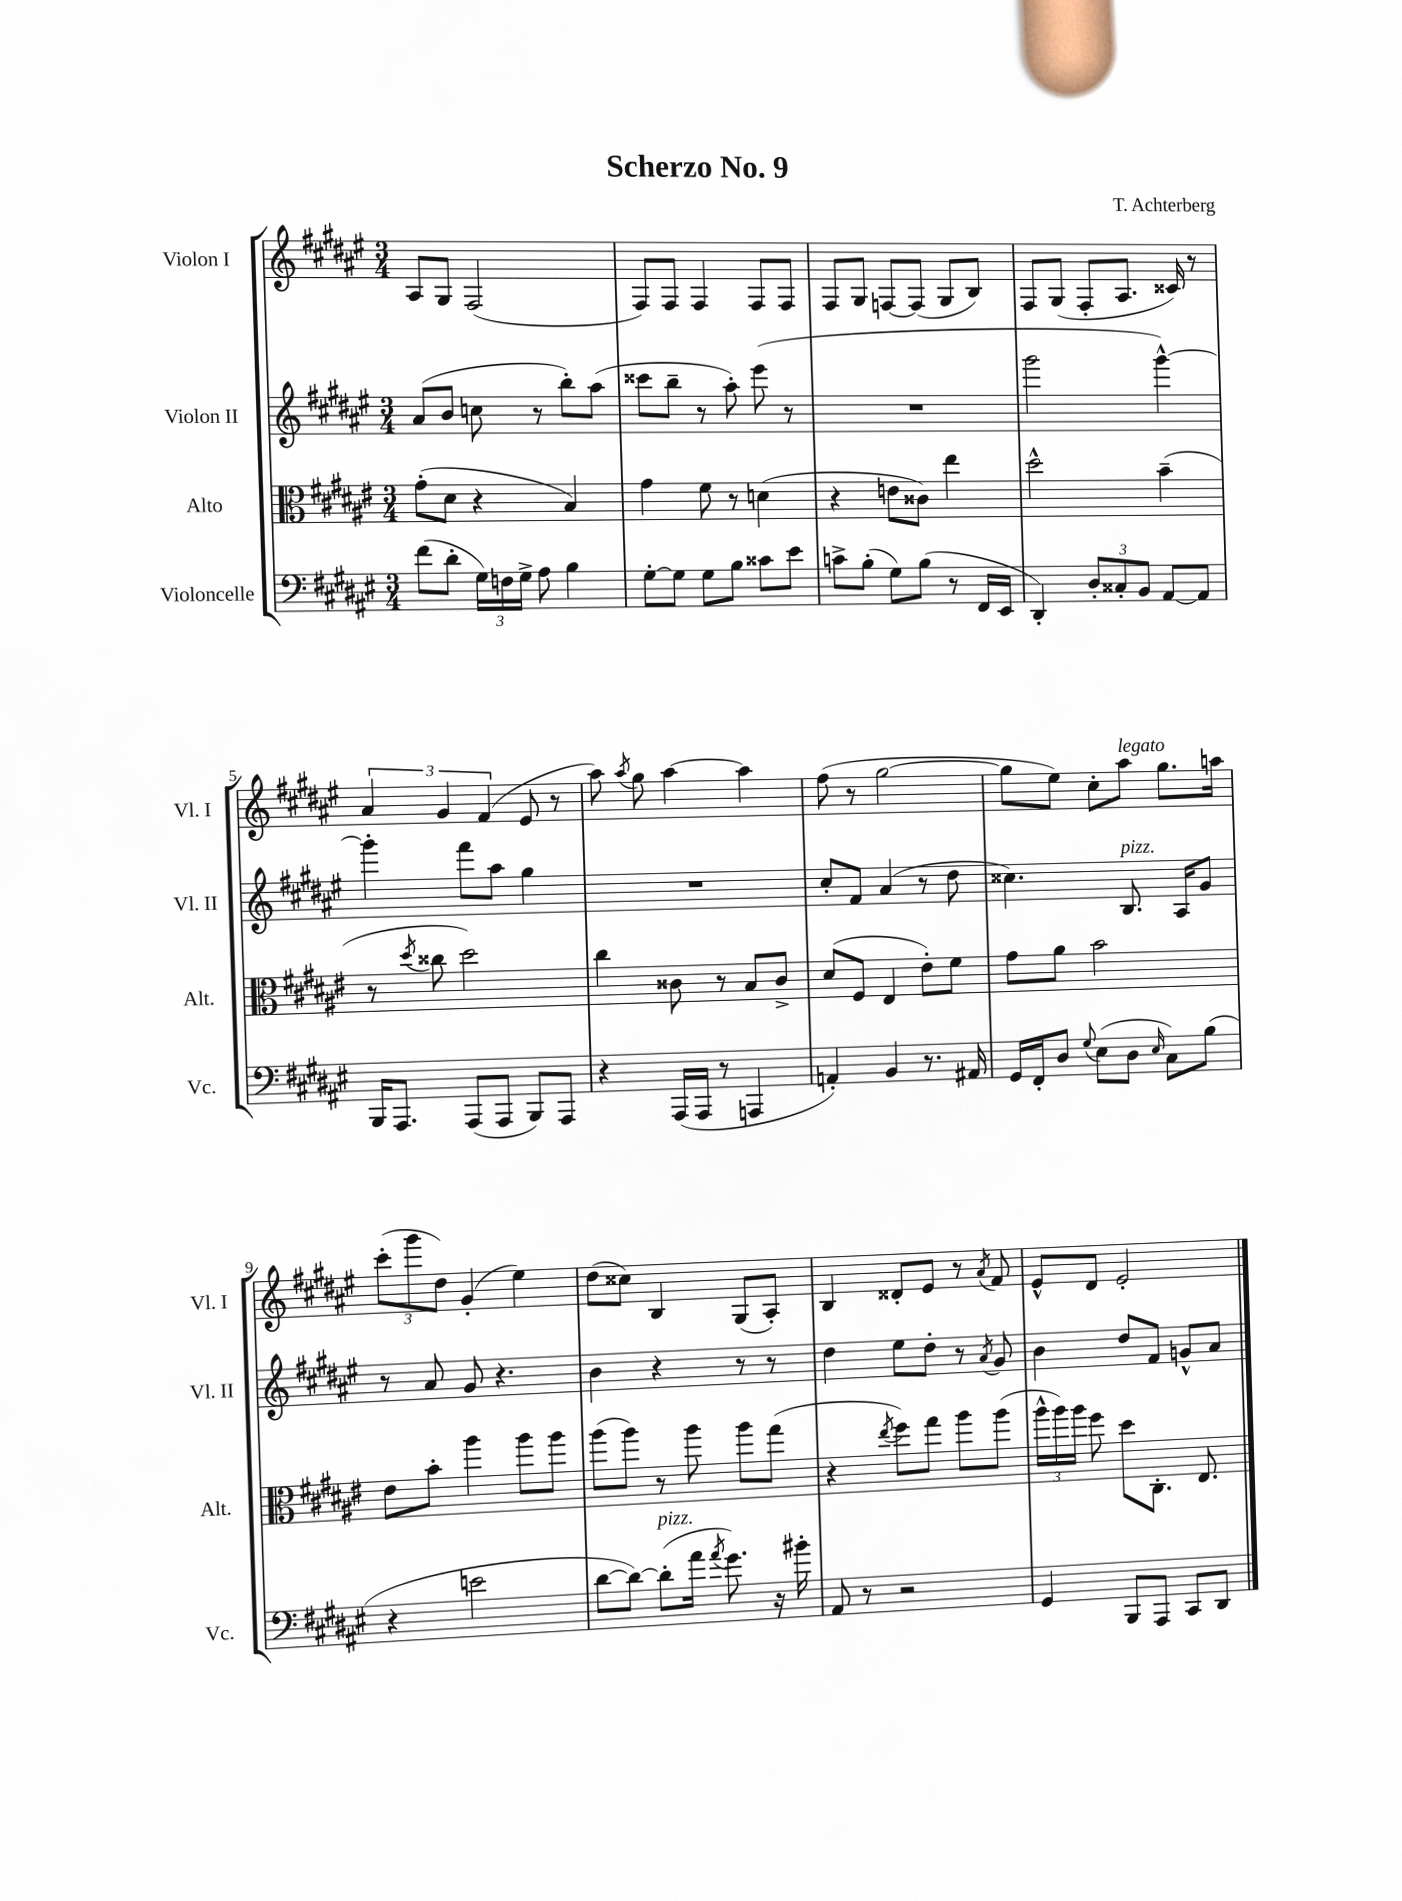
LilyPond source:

\header { title = "Scherzo No. 9" composer = "T. Achterberg" }
<<
\new StaffGroup <<
\new Staff = "s0" \with { instrumentName = "Violon I" shortInstrumentName = "Vl. I" } {
    \clef treble \key fis \major \numericTimeSignature \time 3/4
    \autoBeamOff ais8[ gis8] fis2( |
    fis8[) fis8] fis4 fis8[ fis8] |
    fis8[ gis8] f8[~ f8]( gis8[ b8]) |
    fis8[ gis8]( fis8[-. ais8.] cisis'16) r8 |
    \tuplet 3/2 { ais'4 gis'4 fis'4( } eis'8 r8 |
    ais''8) \acciaccatura { ais''8 } gis''8 ais''4~ ais''4 |
    fis''8( r8 gis''2~ |
    gis''8[ eis''8]) cis''8[-. ais''8]^\markup { \italic "legato" } gis''8.[ a''16] |
    \tuplet 3/2 { cis'''8[-.( gis'''8 dis''8]) } gis'4-.( eis''4) |
    dis''8[( cisis''8]) b4 gis8[( ais8]-.) |
    b4 disis'8[-. eis'8] r8 \acciaccatura { ais'8 } fis'8 |
    eis'8[-^ dis'8] eis'2-. \bar "|." |
}
\new Staff = "s1" \with { instrumentName = "Violon II" shortInstrumentName = "Vl. II" } {
    \clef treble \key fis \major \numericTimeSignature \time 3/4
    \autoBeamOff ais'8[( b'8] c''8 r8 b''8[-.) ais''8]( |
    cisis'''8[ b''8]-- r8 ais''8-.) eis'''8( r8 |
    R2. |
    gis'''2 gis'''4~-^) |
    gis'''4-. fis'''8[ ais''8] gis''4 |
    R2. |
    cis''8[-. fis'8] ais'4( r8 dis''8 |
    cisis''4.) b8.^\markup { \italic "pizz." } ais16[ gis'8] |
    r8 ais'8 gis'8 r4. |
    b'4 r4 r8 r8 |
    dis''4 eis''8[ dis''8]-. r8 \acciaccatura { ais'8 } gis'8 |
    b'4 dis''8[ fis'8] g'8[-^ ais'8] \bar "|." |
}
\new Staff = "s2" \with { instrumentName = "Alto" shortInstrumentName = "Alt." } {
    \clef alto \key fis \major \numericTimeSignature \time 3/4
    \autoBeamOff gis'8[-.( dis'8] r4 b4) |
    gis'4 fis'8 r8 d'4( |
    r4 e'8[ cisis'8]) eis''4 |
    dis''2-^ b'4--( |
    r8 \acciaccatura { dis''8 } cisis''8 dis''2) |
    cis''4 cisis'8 r8 b8[ cisis'8]-> |
    dis'8[( fis8] eis4 eis'8[-.) fis'8] |
    gis'8[ ais'8] b'2 |
    eis'8[ b'8]-. ais''4 ais''8[ ais''8] |
    ais''8[( ais''8]) r8 ais''8 ais''8[ gis''8]( |
    r4 \acciaccatura { eis''8 } fis''8[) gis''8] ais''8[ ais''8]( |
    \tuplet 3/2 { ais''16[-^ ais''16) ais''16] } fis''8 dis''8[ cis8.]-. eis8. \bar "|." |
}
\new Staff = "s3" \with { instrumentName = "Violoncelle" shortInstrumentName = "Vc." } {
    \clef bass \key fis \major \numericTimeSignature \time 3/4
    \autoBeamOff fis'8[( dis'8]-. \tuplet 3/2 { gis16[) f16 gis16]-> } ais8 b4 |
    gis8[~-. gis8] gis8[ b8] cisis'8[ eis'8] |
    c'8[-> b8]-.( gis8[) b8]( r8 fis,16[ eis,16] |
    dis,4-.) \tuplet 3/2 { dis8[-. cisis8-. b,8] } ais,8[~ ais,8] |
    b,,16[ ais,,8.] ais,,8[( ais,,8] b,,8[) ais,,8] |
    r4 ais,,16[( ais,,16] r8 a,,4 |
    a,4-.) b,4 r8. ais,16 |
    gis,16[ fis,16-. dis8] \appoggiatura { gis8 } eis8[( dis8] \grace { eis16 } cis8[) b8]( |
    r4 e'2 |
    dis'8[~ dis'8]~) dis'8[-.^\markup { \italic "pizz." }( ais'16] \acciaccatura { ais'8 } gis'8.) r16 bis'16-. |
    ais,8 r8 r2 |
    gis,4 b,,8[ ais,,8] cis,8[ dis,8] \bar "|." |
}
>>
>>
